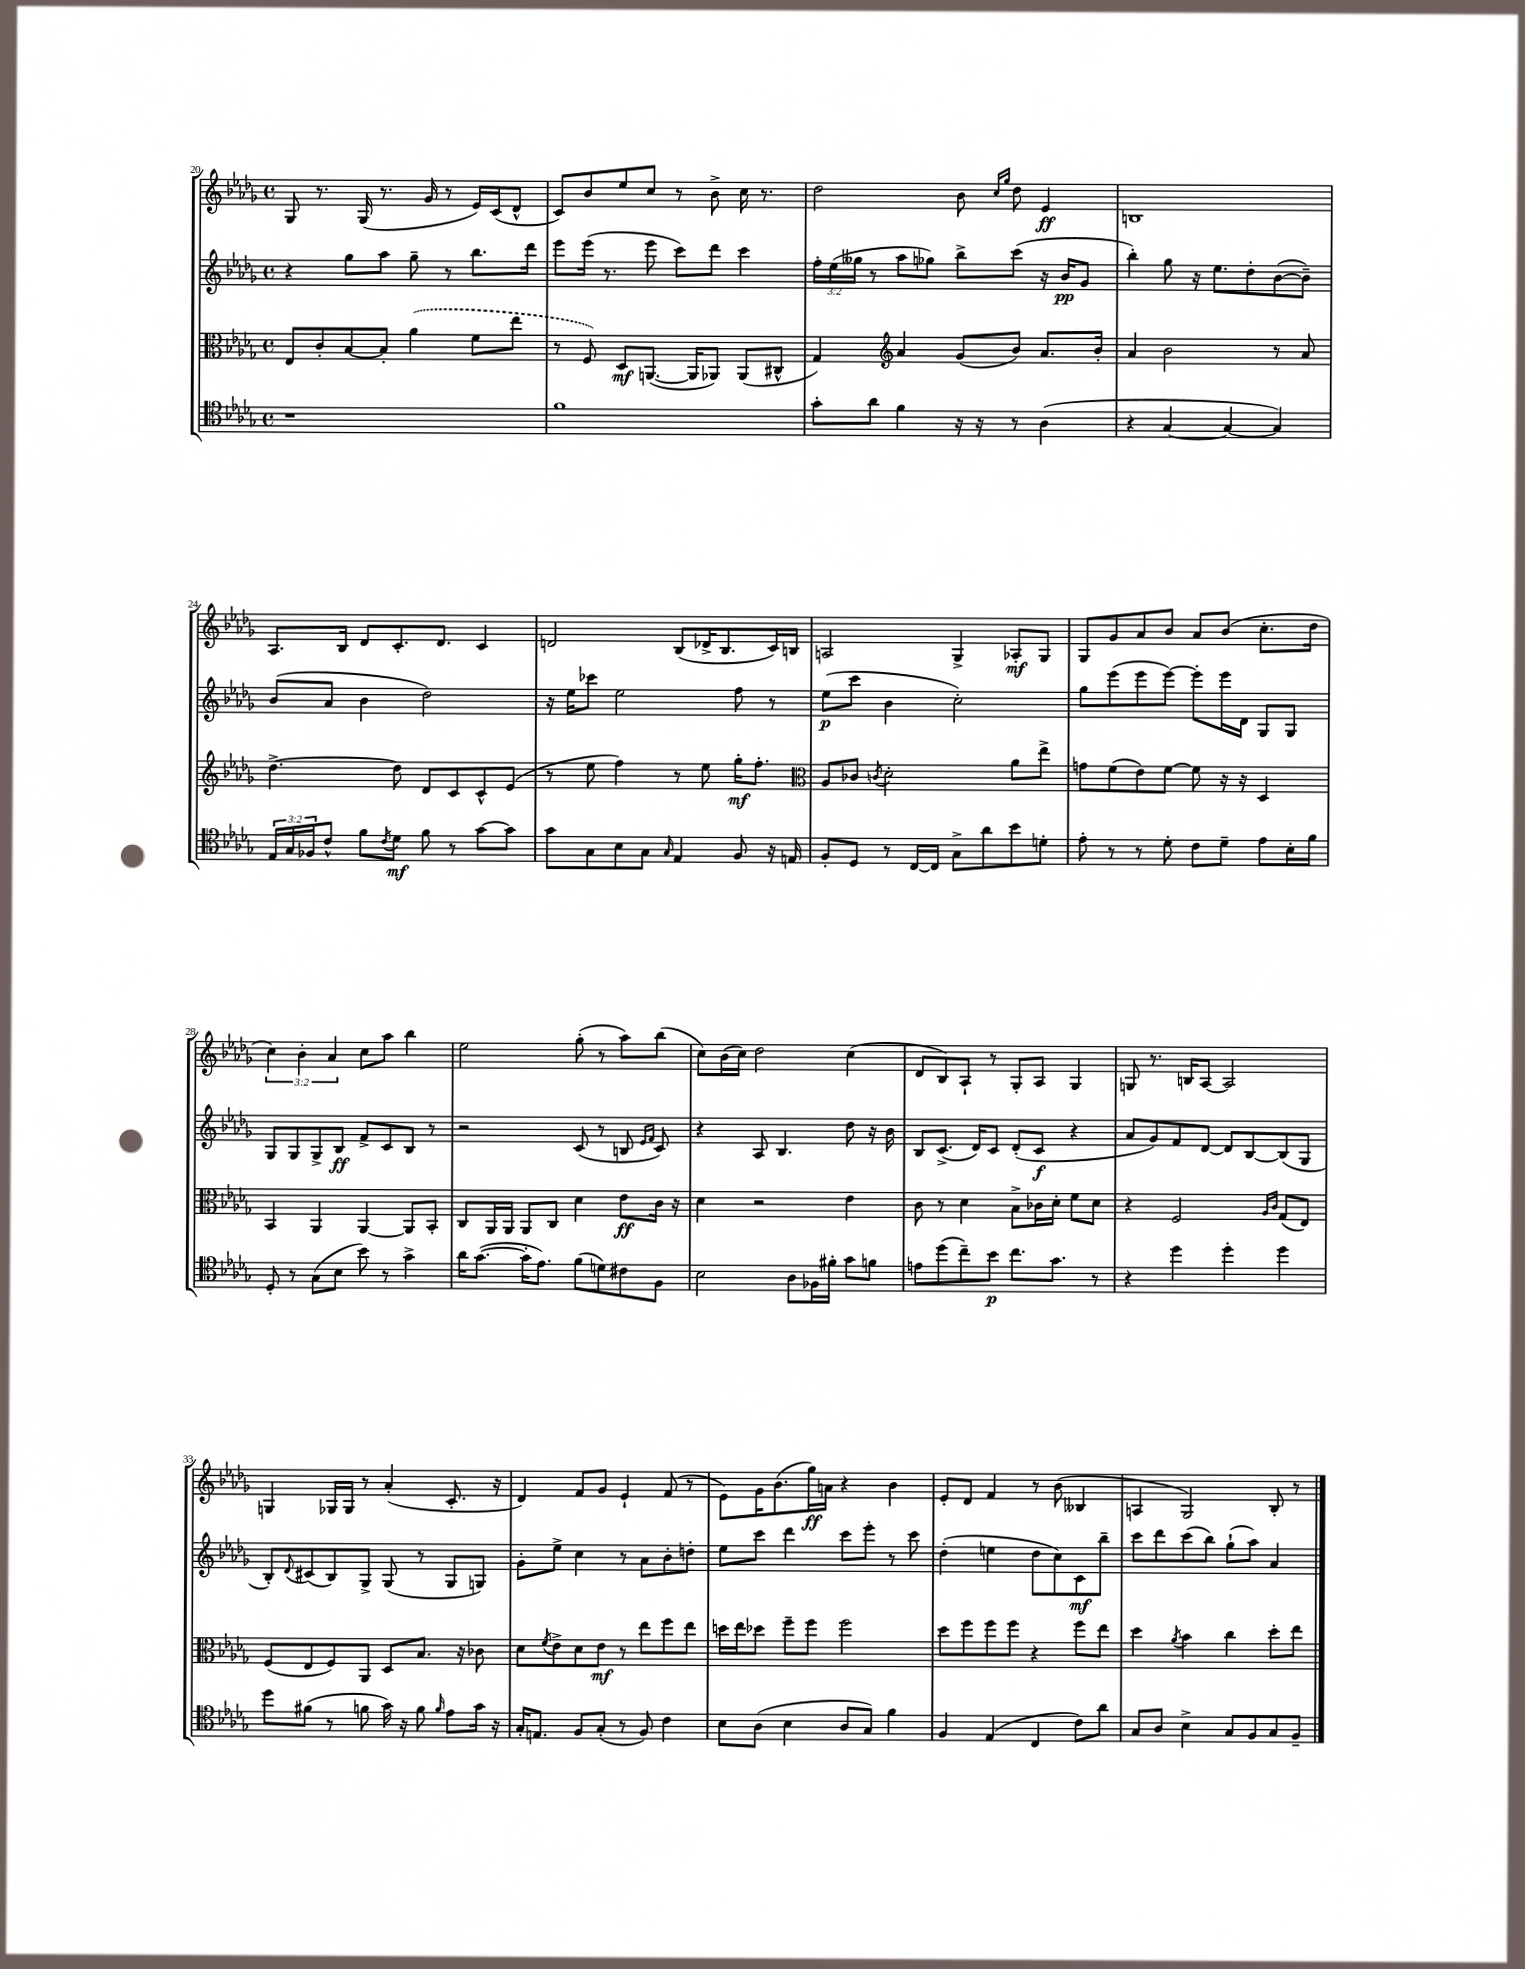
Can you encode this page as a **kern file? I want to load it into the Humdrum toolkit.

**kern	**kern	**kern	**kern
*staff4	*staff3	*staff2	*staff1
*clefC4	*clefC3	*clefG2	*clefG2
*k[b-e-a-d-g-]	*k[b-e-a-d-g-]	*k[b-e-a-d-g-]	*k[b-e-a-d-g-]
*M4/4	*M4/4	*M4/4	*M4/4
*met(c)	*met(c)	*met(c)	*met(c)
1r	8E-/L	4r	8G-/
.	8c'/	.	8.r
.	[8B-/	8gg-\L	.
.	.	.	(16G-/
.	8B-'/]J	8aa-\J	8.r
.	(4a-\	8gg-~\	.
.	.	.	16g-/
.	.	8r	8r
.	8f\L	8.bb-\L	16e-/LL)
.	.	.	(16c/J
.	8ee-\J	.	8d-^^/J
.	.	16ddd-\Jk	.
=	=	=	=
1f	8r	8eee-\L	8c/L)
.	8F/)	(16eee-\Jk	8b-/
.	.	8.r	.
.	8D-/L	.	8ee-/
.	([8.AA/J	8eee-\	8cc/J
.	.	8ccc\L)	8r
.	16AA/]LK	.	.
.	8AA-/J)	8ddd-\J	8b-^\
.	(8AA-/L	4ccc\	16cc\
.	.	.	8.r
.	8C#^^/J	.	.
=	=	=	=
8g-'\L	4G-/)	24ff'\LL	2dd-\
.	.	(24ee-\	.
.	.	24gg--\JJ	.
8a-\J	.	8r	.
*	*clefG2	*	*
4f\	4a-/	8aa-\L	.
.	.	8gg-\J)	.
16r	(8g-/L	8bb-^\L	8b-\
16r	.	.	.
.	.	.	16qqcc/LL
.	.	.	16qqgg-/JJ
8r	8b-/J)	(8ccc\J	8dd-\
(4A-\	8.a-/L	16r	4e-/
.	.	16b-/LK	.
.	.	8g-/J	.
.	16b-'/Jk	.	.
=	=	=	=
4r	4a-/	4bb-'\)	1B
[4G-/	2b-\	8gg-\	.
.	.	16r	.
.	.	8.ee-\L	.
4G-/_	.	.	.
.	.	8dd-'\	.
4G-/])	8r	([8b-\	.
.	8a-/	8b-~\]J)	.
=	=	=	=
24E-/LL	[4.dd-^\	(8b-/L	8.A-/L
24G-/	.	.	.
24F-/J	.	.	.
8c^^/J	.	8a-/J	.
.	.	.	16B-/Jk
8f\L	.	4b-\	8d-/L
8qc/	.	.	.
8d-\J	8dd-\]	.	8.c'/
8f\	8d-/L	2dd-\)	.
.	.	.	8.d-/J
8r	8c/	.	.
[8g-\L	8c^^/	.	4c/
8g-\]J	(8e-/J	.	.
=	=	=	=
8g-\L	8r	16r	2d/
.	.	16ee-\LK	.
8G-\	8ee-\	8ccc-\J	.
8B-\	4ff\)	2ee-\	.
8G-\J	.	.	.
16qqG-/	.	.	.
4E-/	8r	.	(8B-/L
.	8ee-\	.	16d-^/K
.	.	.	8.B-/
8F/	16gg-'\LK	8ff\	.
.	8.ff'\J	.	.
16r	.	8r	16c/L)
16E/	.	.	16B/JJ
=	=	=	=
*	*clefC3	*	*
8F'/L	8A-/L	(8ee-\L	2A/
8D-/J	8c-/J	8ccc\J	.
.	8qc/	.	.
8r	2d-'\	4b-\	.
[16C/LL	.	.	.
16C/]JJ	.	.	.
8G-^\L	.	2cc'\)	4G-^/
8a-\	.	.	.
8b-\	8a-\L	.	8A-'/L
8d'\J	8ee-^\J	.	8G-/J
=	=	=	=
8e-'\	8g\L	8gg-\L	8G-/L
8r	(8f\	(8eee-\	8g-/
8r	8e-\)	8eee-\	8a-/
8d-'\	[8f\J	[8eee-\J)	8b-/J
8c\L	8f\]	8eee-'\]L	8a-/L
8d-~\J	16r	16eee-\L	(8b-/J
.	16r	16d-\JJ	.
8e-\L	4D-/	8G-/L	8.cc'\L
16B-'\L	.	8G-/J	.
16f\JJ	.	.	16dd-\Jk
=	=	=	=
8D-'/	4BB-/	8G-/L	6cc\)
8r	.	8G-/	.
.	.	.	6b-'\
(8G-\L	4AA-/	8G-^/	.
.	.	.	6a-/
8B-\J	.	8B-/J	.
8b-\)	[4AA-/	8f^/L	8cc\L
8r	.	8c/	8aa-\J
4g-^\	8AA-/]L	8B-/J	4bb-\
.	8BB-'/J	8r	.
=	=	=	=
16a-\LK	8C/L	2r	2ee-\
([8.g-\J	.	.	.
.	16AA-/L	.	.
.	16AA-/JJ	.	.
16g-'\]LK	8AA-/L	.	.
8.e-\J)	.	.	.
.	8C/J	.	.
(8f\L	4d-\	(8c/	(8gg-'\
8d\)	.	8r	8r
8c#\	8e-\L	8B/	8aa-\L)
.	.	16qqe-/LL	.
.	.	16qqf/JJ	.
8F\J	16c\Jk	8c/)	(8bb-\J
.	16r	.	.
=	=	=	=
2B-\	4d-\	4r	8cc\L)
.	.	.	(16b-\L
.	.	.	16cc\JJ)
.	2r	8A-/	2dd-\
.	.	4.B-/	.
8A-\L	.	.	.
16F-\L	.	.	.
16f#'\JJ	.	.	.
8g-\L	4e-\	8dd-\	(4cc\
8f\J	.	16r	.
.	.	16b-\	.
=	=	=	=
8e\L	8c\	8B-/L	8d-/L
(8dd-\	8r	(8.c^/J	8B-/)
8cc~\)	4d-\	.	8A-`/J
.	.	16d-/LK)	.
8b-\J	.	8c/J	8r
8.cc\L	8B-^\L	(8d-'/L	8G-'/L
.	16c-\L	8c/J	8A-/J
8.g-\J	16d-'\JJ	.	.
.	8f\L	4r	4G-/
8r	8d-\J	.	.
=	=	=	=
4r	4r	8a-/L	8G/
.	.	8g-/)	8.r
4dd-\	2F/	8f/	.
.	.	.	16B/LK
.	.	[8d-/J	[8A-/J
4dd-'\	.	8d-/]L	2A-/]
.	.	[8B-/	.
.	16qqA-/LL	.	.
.	16qqc/JJ	.	.
4dd-\	(8G-/L	(8B-/]	.
.	8E-/J)	8G-/J	.
=	=	=	=
8dd-\L	(8F/L	8B-'/L)	4G/
.	.	8qqd-/	.
(8f#\J	8E-/	(8c#/	.
8r	8F/)	8B-/)	16G-/LL
.	.	.	16G-/JJ
8f\	8AA-/J	8G-^/J	8r
16g-\)	8D-/L	(8G-/	(4a-'/
16r	.	.	.
8f\	8.B-/J	8r	.
16qqf/	.	.	.
8e-\L	.	8G-/L	8.c'/
.	16r	.	.
16g-\Jk	8c-\	8G/J)	.
16r	.	.	16r
=	=	=	=
16G-'/LK	8d-\L	8g-'\L	4d-/)
8.E/J	.	.	.
.	8qf/	.	.
.	8e-^\	8ee-^\J	.
8F/L	8d-\	4cc\	8f/L
(8G-'/J	8e-\J	.	8g-/J
8r	8r	8r	4e-`/
8F/)	8ee-\L	8a-\L	.
4c\	8ff\	8b-'\	(8f/
.	8ee-\J	8dd'\J	8r
=	=	=	=
8B-\L	16dd\LL	8ee-\L	8e-\L)
.	16ee-\J	.	.
(8A-\J	8dd-\J	8ccc\J	16g-\K
.	.	.	(8.b-\
4B-\	8ff~\L	4ddd-\	.
.	8ff\J	.	16gg-\L)
.	.	.	16a\JJ
8A-/L	2ff\	8ccc\L	4r
8G-/J)	.	8eee-'\J	.
4f\	.	8r	4b-\
.	.	8ccc\	.
=	=	=	=
4F/	8dd-\L	(4dd-'\	8e-'/L
.	8ff\	.	8d-/J
(4E-/	8ff\	4ee\	4f/
.	8ff\J	.	.
4C/	4r	8dd-\L	8r
.	.	8cc\)	(8b-\
8c\L)	8ff\L	8c\	4B--/
8a-\J	8ee-\J	8bb-~\J	.
=	=	=	=
8G-/L	4dd-\	8ccc\L	4A/
8A-/J	.	8ddd-\	.
.	8qa-/	.	.
4B-^\	4b-\	(8ccc\	2G-/)
.	.	8bb-\J)	.
8G-/L	4cc\	(8gg-`\L	.
8F/	.	8aa-\J)	.
8G-/	8dd-'\L	4a-/	8B-'/
8F~/J	8ee-\J	.	8r
==	==	==	==
*-	*-	*-	*-
